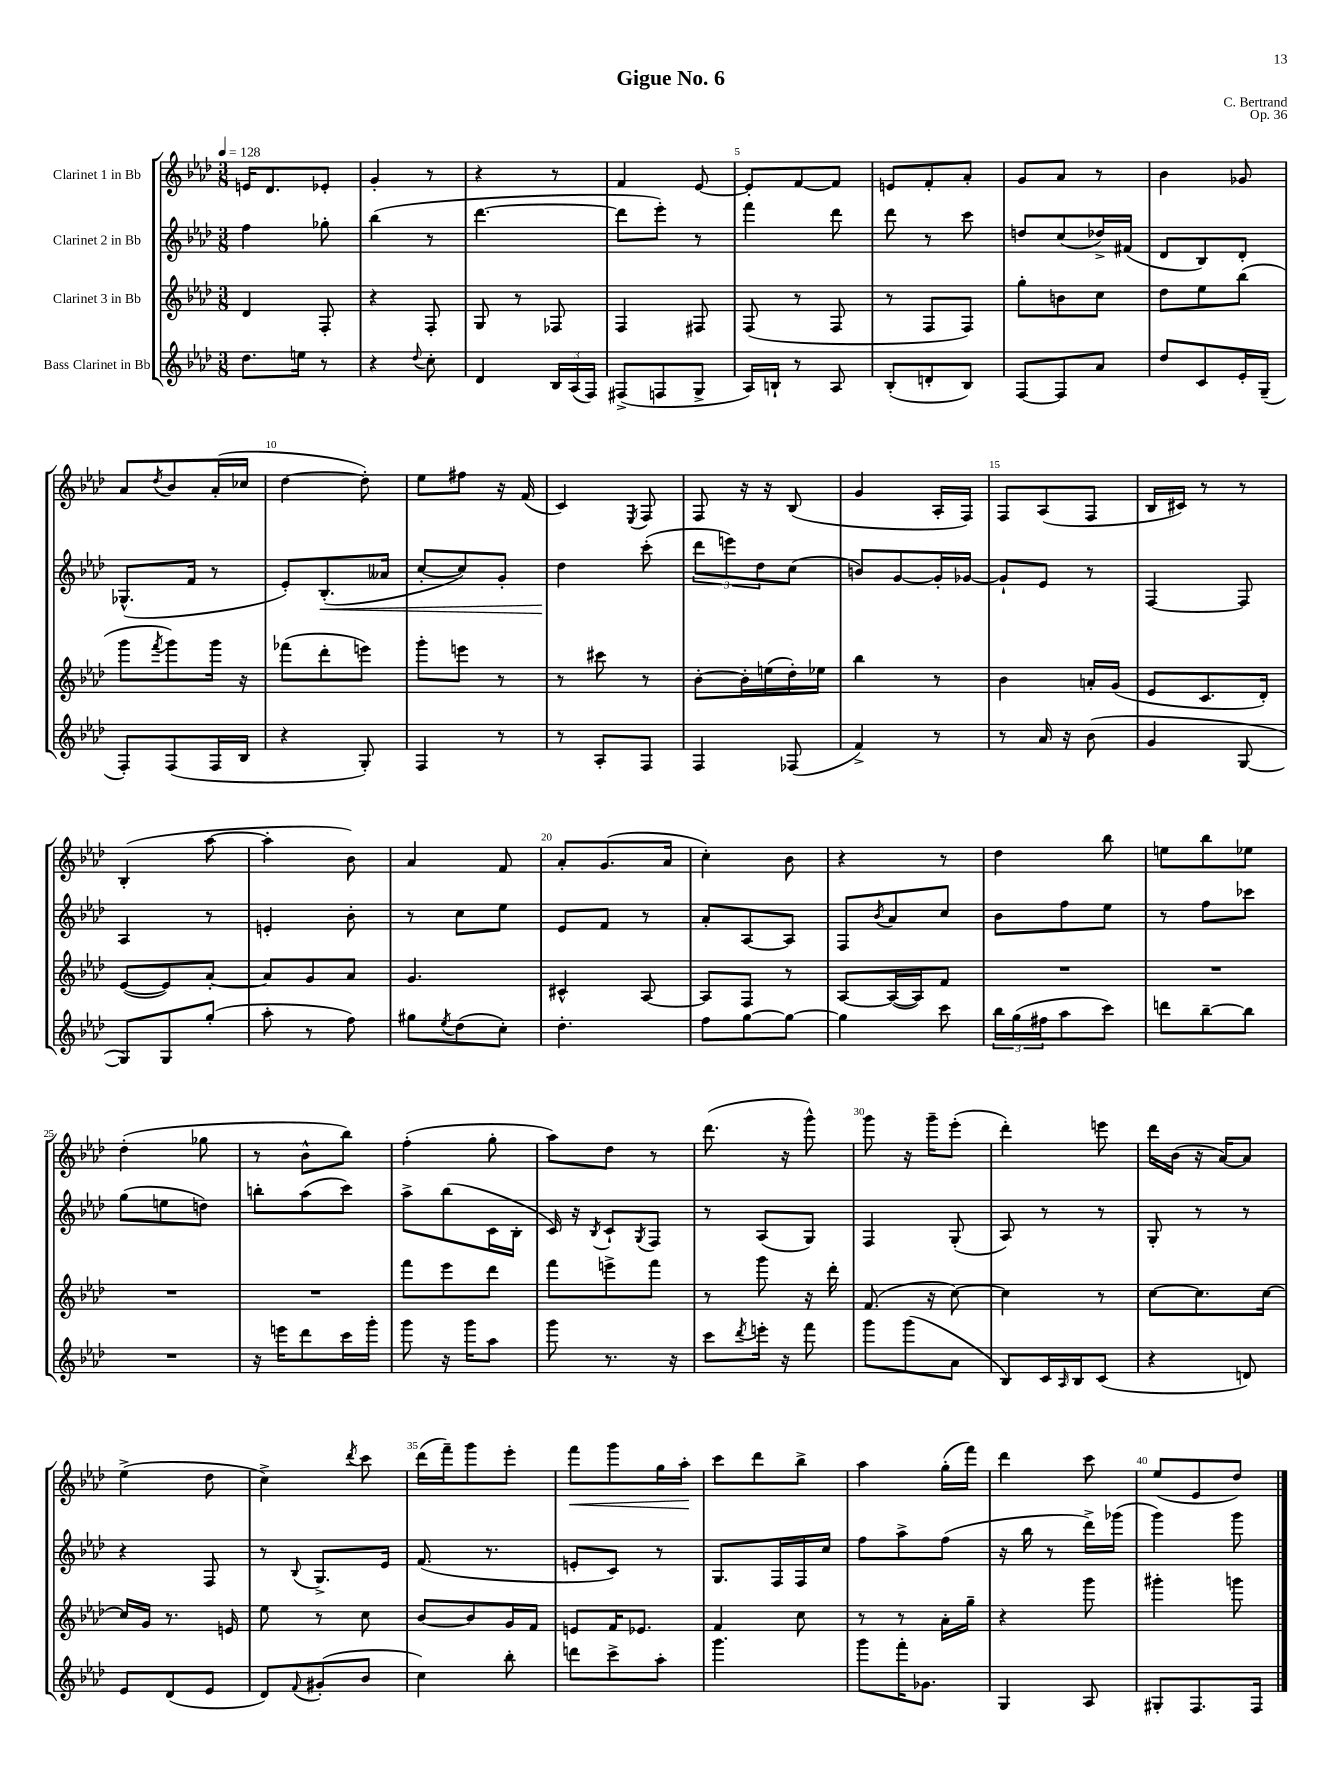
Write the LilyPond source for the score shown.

\header { title = "Gigue No. 6" composer = "C. Bertrand" opus = "Op. 36" }
<<
\new StaffGroup <<
\new Staff = "s0" \with { instrumentName = "Clarinet 1 in Bb" } {
    \clef treble \key aes \major \numericTimeSignature \time 3/8 \tempo 4 = 128
    e'16 des'8. ees'8-. |
    g'4-. r8 |
    r4 r8 |
    f'4 ees'8~ |
    ees'8-. f'8~ f'8 |
    e'8 f'8-. aes'8-. |
    g'8 aes'8 r8 |
    bes'4 ges'8 |
    aes'8 \acciaccatura { des''8 } bes'8 aes'16-.( ces''16 |
    des''4~ des''8-.) |
    ees''8 fis''8 r16 f'16( |
    c'4) \acciaccatura { ees8 } f8 |
    f8 r16 r16 bes8( |
    g'4 aes16-. f16) |
    f8 aes8( f8 |
    bes16 cis'16) r8 r8 |
    bes4-.( aes''8~ |
    aes''4-. bes'8) |
    aes'4 f'8 |
    aes'8-. g'8.( aes'16 |
    c''4-.) bes'8 |
    r4 r8 |
    des''4 bes''8 |
    e''8 bes''8 ees''8 |
    des''4-.( ges''8 |
    r8 bes'8-^ bes''8) |
    f''4-.( g''8-. |
    aes''8) des''8 r8 |
    des'''8.( r16 g'''8-^) |
    g'''8 r16 g'''16-- ees'''8-.( |
    des'''4-.) e'''8 |
    des'''16 bes'16( r16 aes'16~) aes'8 |
    ees''4->( des''8 |
    c''4->) \acciaccatura { des'''8 } c'''8 |
    des'''16( f'''16--) g'''8 ees'''8-. |
    f'''8\< g'''8 g''16 aes''16-.\! |
    c'''8 des'''8 bes''8-> |
    aes''4 g''16-.( f'''16) |
    des'''4 c'''8 |
    ees''8( ees'8 des''8) \bar "|." |
}
\new Staff = "s1" \with { instrumentName = "Clarinet 2 in Bb" } {
    \clef treble \key aes \major \numericTimeSignature \time 3/8
    f''4 ges''8-. |
    bes''4( r8 |
    des'''4.~ |
    des'''8 ees'''8-.) r8 |
    f'''4 des'''8 |
    des'''8 r8 c'''8 |
    d''8 c''8( des''16->) fis'16( |
    des'8 bes8) des'8-. |
    ges8.-^( f'16 r8 |
    ees'8-.) bes8.-.\<( aeses'16 |
    c''8~-. c''8) g'8-. |
    des''4\! c'''8-.( |
    \tuplet 3/2 { des'''8 e'''8) des''8 } c''8( |
    b'8) g'8~ g'16-. ges'16~ |
    ges'8-! ees'8 r8 |
    f4~ f8 |
    aes4 r8 |
    e'4-. bes'8-. |
    r8 c''8 ees''8 |
    ees'8 f'8 r8 |
    aes'8-. aes8~ aes8 |
    f8 \acciaccatura { bes'8 } aes'8 c''8 |
    bes'8 f''8 ees''8 |
    r8 f''8 ces'''8 |
    g''8( e''8 d''8) |
    b''8-. aes''8( c'''8) |
    aes''8-> bes''8( c'16 bes16-. |
    c'16) r16 \acciaccatura { bes8 } c'8-! \acciaccatura { g8 } f8 |
    r8 aes8( g8) |
    f4 g8-.( |
    aes8) r8 r8 |
    g8-. r8 r8 |
    r4 f8 |
    r8 \appoggiatura { bes8 } g8.-> ees'16 |
    f'8.( r8. |
    e'8-. c'8) r8 |
    g8. f16 f16 c''16 |
    f''8 aes''8-> f''8( |
    r16 bes''16 r8 des'''16->) ges'''16( |
    g'''4) g'''8 \bar "|." |
}
\new Staff = "s2" \with { instrumentName = "Clarinet 3 in Bb" } {
    \clef treble \key aes \major \numericTimeSignature \time 3/8
    des'4 f8-. |
    r4 f8-. |
    g8 r8 fes8 |
    f4 fis8 |
    f8( r8 f8 |
    r8 f8 f8) |
    g''8-. b'8 c''8 |
    des''8 ees''8 bes''8( |
    g'''8 \acciaccatura { f'''8 } g'''8) g'''16 r16 |
    fes'''8( des'''8-. e'''8) |
    g'''8-. e'''8 r8 |
    r8 cis'''8 r8 |
    bes'8~-. bes'16-. e''16( des''16-.) ees''16 |
    bes''4 r8 |
    bes'4 a'16-. g'16( |
    ees'8 c'8. des'16-.) |
    ees'8~( ees'8) aes'8~-. |
    aes'8 g'8 aes'8 |
    g'4. |
    cis'4-^ aes8~ |
    aes8 f8 r8 |
    aes8~ aes16~( aes16) f'8 |
    R4. |
    R4. |
    R4. |
    R4. |
    f'''8 ees'''8 des'''8 |
    f'''8 e'''8-> f'''8 |
    r8 g'''8 r16 des'''16-. |
    f'8.( r16 c''8~) |
    c''4 r8 |
    c''8~ c''8. c''16~ |
    c''16 g'16 r8. e'16 |
    ees''8 r8 c''8 |
    bes'8~ bes'8 g'16 f'16 |
    e'8 f'16 ees'8. |
    f'4 c''8 |
    r8 r8 aes'16-. g''16-- |
    r4 g'''8 |
    gis'''4-. g'''8 \bar "|." |
}
\new Staff = "s3" \with { instrumentName = "Bass Clarinet in Bb" } {
    \clef treble \key aes \major \numericTimeSignature \time 3/8
    des''8. e''16 r8 |
    r4 \appoggiatura { des''8 } c''8-. |
    des'4 \tuplet 3/2 { bes16 aes16( f16) } |
    fis8->( f8 g8-> |
    aes16) b16-! r8 aes8 |
    bes8-.( d'8-. bes8) |
    f8~ f8 aes'8 |
    des''8 c'8 ees'16-. g16--( |
    f8-.) f8( f16 bes16 |
    r4 g8-.) |
    f4 r8 |
    r8 aes8-. f8 |
    f4 fes8( |
    f'4->) r8 |
    r8 aes'16 r16 bes'8( |
    g'4 g8~ |
    g8) g8 g''8-.( |
    aes''8-. r8 f''8) |
    gis''8 \acciaccatura { ees''8 } des''8( c''8-.) |
    des''4.-. |
    f''8 g''8~ g''8~ |
    g''4 c'''8 |
    \tuplet 3/2 { bes''16 g''16( fis''16 } aes''8 c'''8) |
    d'''8 bes''8~-- bes''8 |
    R4. |
    r16 e'''16 des'''8 c'''16 g'''16-. |
    g'''8 r16 g'''16 aes''8 |
    g'''8 r8. r16 |
    c'''8 \acciaccatura { des'''8 } e'''16-. r16 f'''8 |
    g'''8 g'''8( aes'8 |
    bes8) c'16 \grace { aes16 } bes16 c'8( |
    r4 d'8) |
    ees'8 des'8( ees'8 |
    des'8) \appoggiatura { f'8 } gis'8-.( bes'8 |
    c''4) bes''8-. |
    d'''8 c'''8-> aes''8-. |
    g'''4. |
    g'''8 f'''16-. ges'8. |
    g4 aes8 |
    gis8-. f8. f16 \bar "|." |
}
>>
>>
\layout { \context { \Score \override BarNumber.break-visibility = ##(#f #t #t) barNumberVisibility = #(every-nth-bar-number-visible 5) } }
